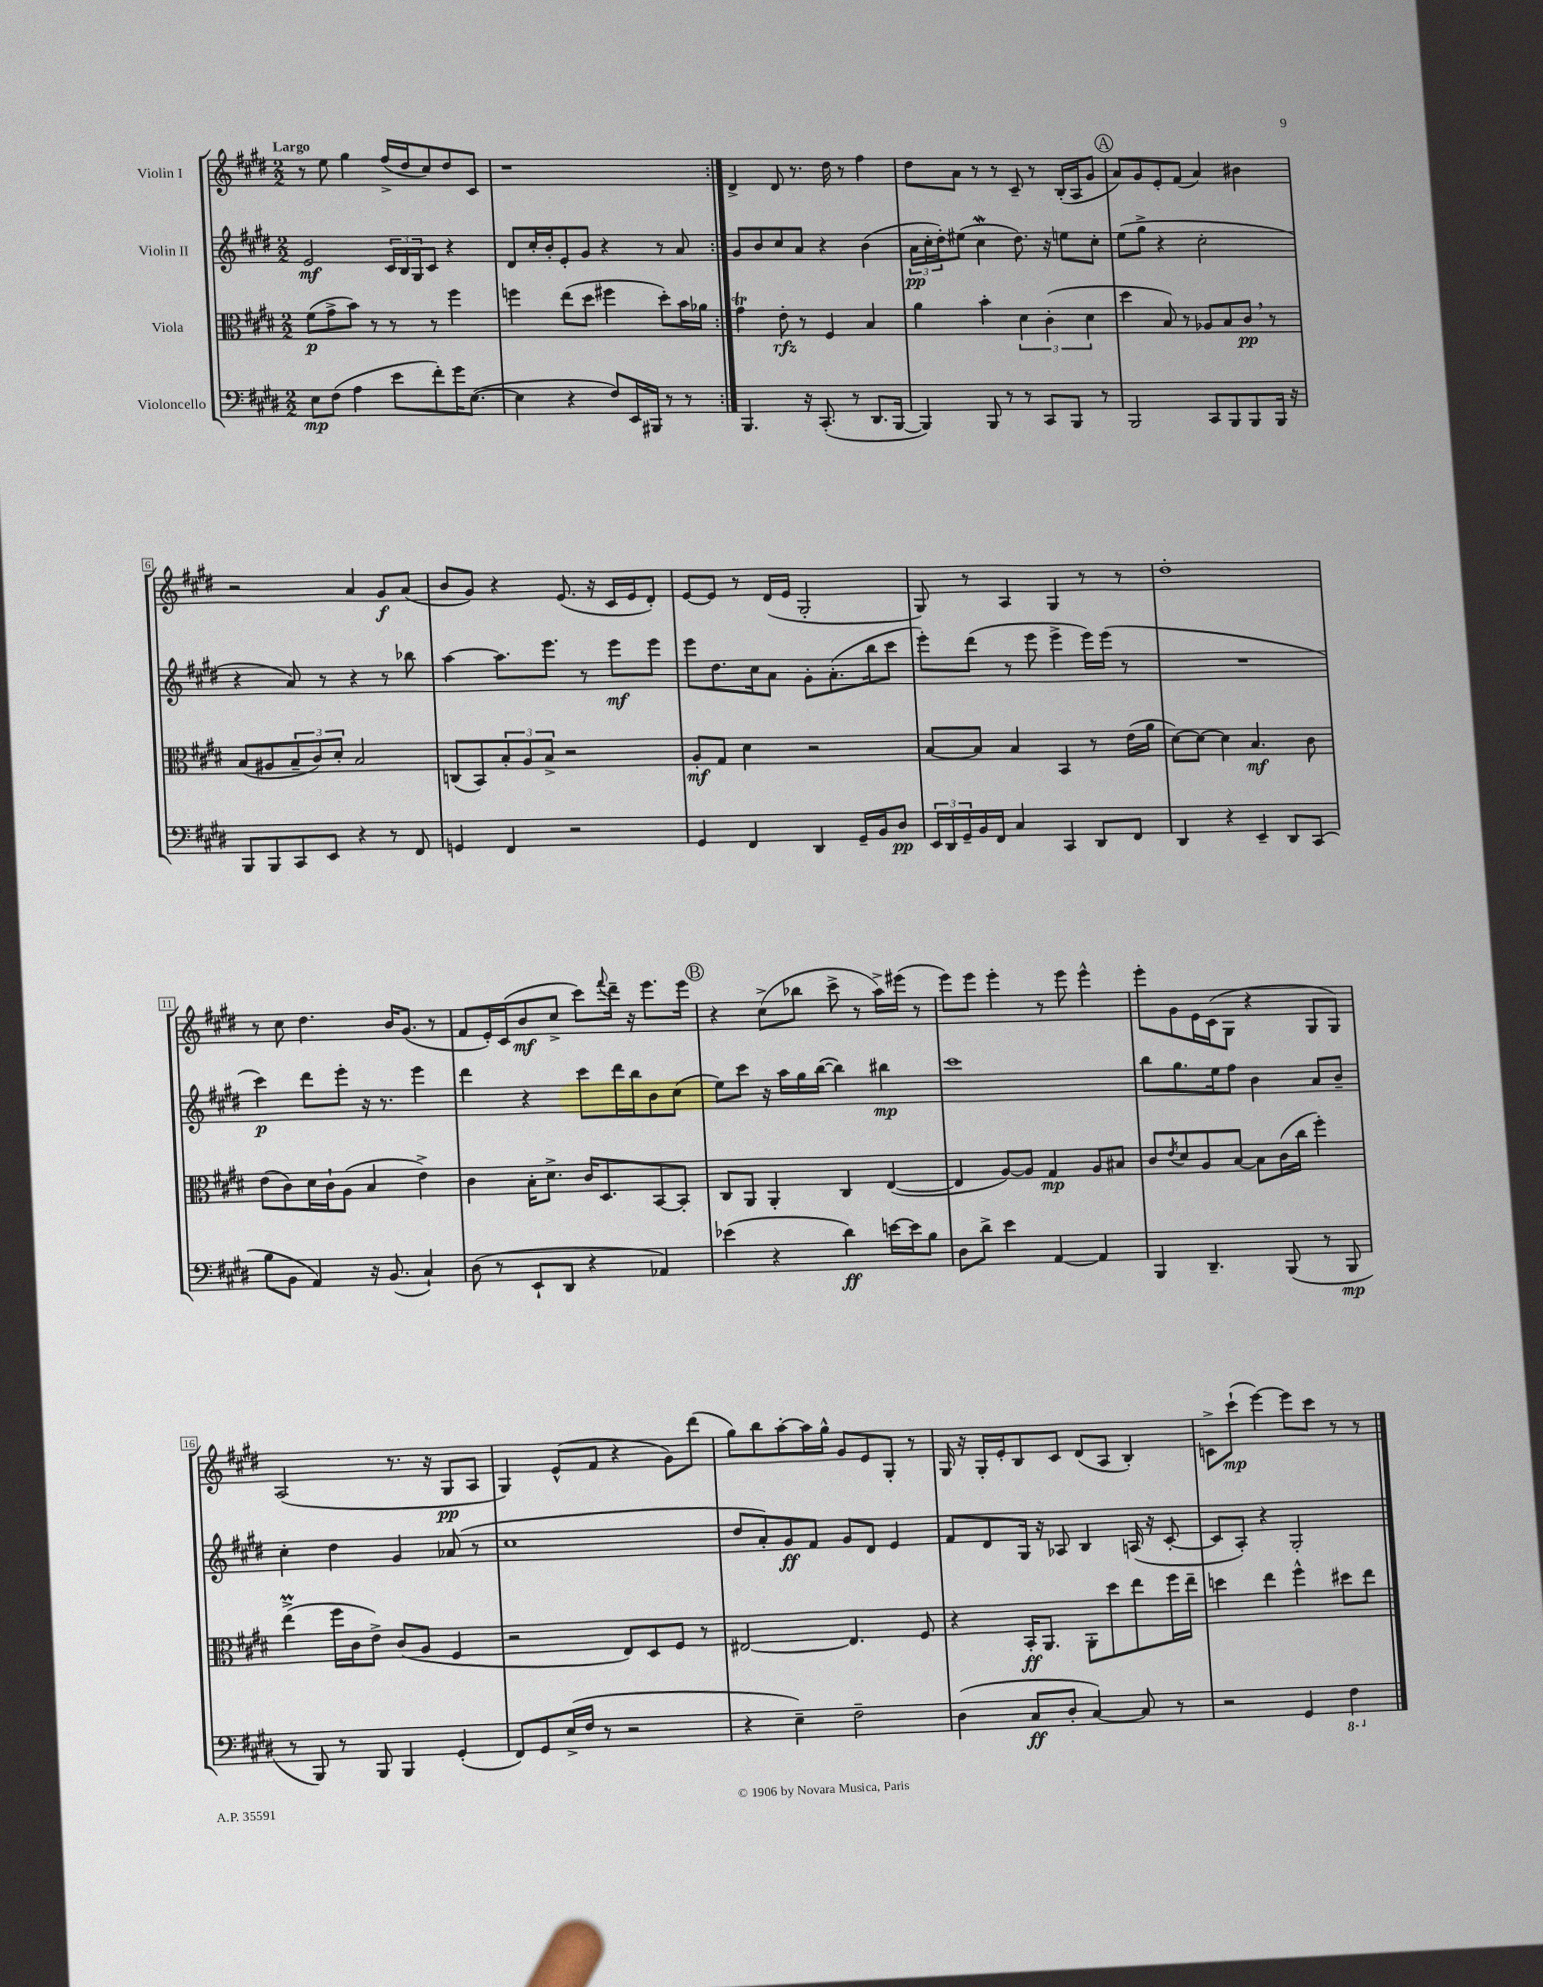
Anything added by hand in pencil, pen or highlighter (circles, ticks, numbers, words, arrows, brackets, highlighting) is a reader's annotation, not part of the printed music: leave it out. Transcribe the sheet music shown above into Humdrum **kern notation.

**kern	**dynam	**kern	**dynam	**kern	**dynam	**kern	**dynam
*part4	*part4	*part3	*part3	*part2	*part2	*part1	*part1
*staff4	*staff4	*staff3	*staff3	*staff2	*staff2	*staff1	*staff1
*I"Violoncello	*	*I"Viola	*	*I"Violin II	*	*I"Violin I	*
*clefF4	*	*clefC3	*	*clefG2	*	*clefG2	*
*k[f#c#g#d#]	*	*k[f#c#g#d#]	*	*k[f#c#g#d#]	*	*k[f#c#g#d#]	*
*M2/2	*	*M2/2	*	*M2/2	*	*M2/2	*
=1	=1	=1	=1	=1	=1	=1	=1
!	!	!	!	!	!	!LO:TX:a:B:t=Largo	!
8E\L	mp	(8f#\L	p	2e/	mf	8r	.
(8F#\J	.	8g#^\	.	.	.	8ee\	.
4A\	.	8b\J)	.	.	.	4gg#\	.
.	.	8r	.	.	.	.	.
8e\L	.	8r	.	24c#/LL	.	(16ff#^/LL	.
.	.	.	.	24B/	.	.	.
.	.	.	.	.	.	16dd#/J	.
.	.	.	.	24G#/J	.	.	.
8f#'\)	.	8r	.	8c#/J	.	8cc#/)	.
16g#\K	.	4ff#\	.	4r	.	8dd#/	.
([8.E\J	.	.	.	.	.	.	.
.	.	.	.	.	.	8c#/J	.
=2	=2	=2	=2	=2	=2	=2	=2
4E\]	.	4ffn\	.	8d#/L	.	1r	.
.	.	.	.	16cc#'/L	.	.	.
.	.	.	.	16b'/J	.	.	.
4r	.	(8ee\L	.	8e'/	.	.	.
.	.	8dd#\J	.	8g#/J	.	.	.
8F#/L)	.	4ff#X\	.	4r	.	.	.
16EE/L	.	.	.	.	.	.	.
16BBB#X/JJ	.	.	.	.	.	.	.
8r	.	8dd#'\L)	.	8r	.	.	.
8r	.	16b\L	.	8a/	.	.	.
.	.	16a-X\JJ	.	.	.	.	.
=3:|!	=3:|!	=3:|!	=3:|!	=3:|!	=3:|!	=3:|!	=3:|!
4.BBB/	.	4g#t\	.	8g#/L	.	4d#^/	.
.	.	.	.	8b/	.	.	.
.	.	8e'\	rfz	8cc#/	.	8d#/	.
16r	.	8r	.	8a/J	.	8.r	.
(8.CC#'/	.	.	.	.	.	.	.
.	.	4F#/	.	4r	.	.	.
.	.	.	.	.	.	16dd#\	.
8r	.	.	.	.	.	8r	.
8.DD#/L	.	4B/	.	(4b\	.	4ff#\	.
[16BBB/Jk	.	.	.	.	.	.	.
=4	=4	=4	=4	=4	=4	=4	=4
4BBB/])	.	4a\	.	24a\LL	pp	8dd#\L	.
.	.	.	.	24cc#'\	.	.	.
.	.	.	.	24dd#'\J)	.	.	.
.	.	.	.	(8ee#X\J	.	8a\J	.
8BBB/	.	4b'\	.	4cc#W\	.	8r	.
8r	.	.	.	.	.	8r	.
8r	.	6d#\	.	8.dd#\)	.	8c#~/	.
8CC#/L	.	.	.	.	.	8r	.
.	.	(6c#'\	.	.	.	.	.
.	.	.	.	16r	.	.	.
8BBB/J	.	.	.	8een\L	.	(16B'/LL	.
.	.	.	.	.	.	16A/J	.
.	.	6d#\	.	.	.	.	.
8r	.	.	.	8cc#'\J	.	8g#/J	.
!!LO:REH:place=s1:t=A
=5	=5	=5	=5	=5	=5	=5	=5
2BBB/	.	4dd#\	.	(8ee\L	.	8a/L)	.
.	.	.	.	8gg#^\J	.	8g#/	.
.	.	8B/)	.	4r	.	8e'/	.
.	.	8r	.	.	.	(8f#/J	.
8CC#/L	.	8A-X/L	.	2cc#'\	.	4a/)	.
8BBB/	.	8B/	.	.	.	.	.
8BBB/	.	8c#,/J	pp	.	.	4b#X\	.
16BBB/Jk	.	8r	.	.	.	.	.
16r	.	.	.	.	.	.	.
!!LO:LB:g=z
=6	=6	=6	=6	=6	=6	=6	=6
8BBB/L	.	(8B/L	.	4r	.	2r	.
8BBB/	.	8A#X/	.	.	.	.	.
8CC#/	.	12B~/	.	8a/)	.	.	.
.	.	12c#/)	.	.	.	.	.
8EE/J	.	.	.	8r	.	.	.
.	.	12d#'/J	.	.	.	.	.
4r	.	2B/	.	4r	.	4a/	.
8r	.	.	.	8r	.	8g#/L	f
8FF#/	.	.	.	8bb-X\	.	(8a/J	.
=7	=7	=7	=7	=7	=7	=7	=7
4GGn/	.	(8Cn/L	.	[4aa\	.	8b/L	.
.	.	8BB/)	.	.	.	8g#/J)	.
4FF#/	.	12B'/	.	8.aa\L]	.	4r	.
.	.	12A/	.	.	.	.	.
.	.	12B^/J	.	.	.	.	.
.	.	.	.	8.eee\J	.	.	.
2r	.	2r	.	.	.	(8.e/	.
.	.	.	.	8r	.	.	.
.	.	.	.	.	.	16r	.
.	.	.	.	8eee\L	mf	16c#/LL	.
.	.	.	.	.	.	16e/J	.
.	.	.	.	8eee\J	.	8d#'/J)	.
=8	=8	=8	=8	=8	=8	=8	=8
4GG#/	.	8A'/L	mf	8eee\L	.	[8e/L	.
.	.	8G#/J	.	8.dd#\	.	8e/J]	.
4FF#/	.	4d#\	.	.	.	8r	.
.	.	.	.	16cc#\k	.	.	.
.	.	.	.	8a\J	.	(16d#/LL	.
.	.	.	.	.	.	16e/JJ	.
4DD#/	.	2r	.	8g#'\L	.	2G#'/	.
.	.	.	.	(8.a'\	.	.	.
16GG#~/LL	.	.	.	.	.	.	.
16BB/J	.	.	.	16bb\k	.	.	.
8D#/J	pp	.	.	8ccc#\J	.	.	.
=9	=9	=9	=9	=9	=9	=9	=9
24EE/LL	.	[8B/L	.	8eee'\L)	.	8G#/)	.
24DD#/	.	.	.	.	.	.	.
24GG#~/	.	.	.	.	.	.	.
16BB/	.	8B/J]	.	(8ddd#\J	.	8r	.
16FF#/JJ	.	.	.	.	.	.	.
4C#/	.	4B/	.	8r	.	4A/	.
.	.	.	.	8eee\	.	.	.
4CC#/	.	4BB/	.	4eee^\	.	4G#/	.
8DD#/L	.	8r	.	16eee\LL)	.	8r	.
.	.	.	.	(16eee\JJ	.	.	.
8FF#/J	.	(16e\LL	.	8r	.	8r	.
.	.	16a\JJ	.	.	.	.	.
=10	=10	=10	=10	=10	=10	=10	=10
4DD#/	.	[8d#\L)	.	1r	.	1dd#'	.
.	.	8d#\J_	.	.	.	.	.
4r	.	4d#\]	.	.	.	.	.
4EE~/	.	4.B/	mf	.	.	.	.
8DD#/L	.	.	.	.	.	.	.
(8CC#/J	.	8c#\	.	.	.	.	.
!!LO:LB:g=z
=11	=11	=11	=11	=11	=11	=11	=11
8B\L	.	(8e\L	.	4ccc#\)	p	8r	.
8BB\J	.	8c#\)	.	.	.	8cc#\	.
4AA/)	.	16d#\L	.	8ddd#\L	.	4.dd#\	.
.	.	16c#`\J	.	.	.	.	.
.	.	(8A\J	.	8eee'\J	.	.	.
16r	.	4B/	.	16r	.	.	.
(8.BB/	.	.	.	8.r	.	.	.
.	.	.	.	.	.	16b/KL	.
.	.	.	.	.	.	(8.g#/J	.
4C#`/)	.	4e^\)	.	4eee\	.	.	.
.	.	.	.	.	.	8r	.
=12	=12	=12	=12	=12	=12	=12	=12
(8D#\	.	4c#\	.	4ddd#\	.	8f#/L	.
8r	.	.	.	.	.	16e'/L)	.
.	.	.	.	.	.	(16c#/J	.
8EE`/L	.	16B'\KL	.	4r	.	8b/	mf
.	.	8.d#^\J	.	.	.	.	.
8DD#/J	.	.	.	.	.	8cc#^/J	.
4r	.	16c#/KL	.	8ccc#\L	.	8ccc#\L)	.
.	.	8.D#/	.	.	.	.	.
.	.	.	.	.	.	8qqfff#/	.
.	.	.	.	16ddd#\L	.	16ddd#~\Jk	.
.	.	.	.	16bb\J	.	16r	.
4AA-X/)	.	[8BB/	.	8b\	.	8.eee\L	.
.	.	8BB'/J]	.	(8cc#\J	.	.	.
.	.	.	.	.	.	16eee\Jk	.
!!LO:REH:place=s1:t=B
=13	=13	=13	=13	=13	=13	=13	=13
(4e-X\	.	8C#/L	.	8ee\L)	.	4r	.
.	.	8AA/J	.	8ccc#\J	.	.	.
4r	.	4AA'/	.	16r	.	(8cc#^\L	.
.	.	.	.	16aa\LL	.	.	.
.	.	.	.	16gg#\	.	8bb-X\J	.
.	.	.	.	([16bb\JJ	.	.	.
4d#\)	ff	4C#/	.	4bb\])	.	8ccc#^\	.
.	.	.	.	.	.	8r	.
[16en\LL	.	([4E/	.	4bb#X\	mp	16aa^\LL)	.
16e\J]	.	.	.	.	.	(16eee#X\JJ	.
8B\J	.	.	.	.	.	8r	.
=14	=14	=14	=14	=14	=14	=14	=14
8D#\L	.	4E/]	.	1ccc#	.	8eee\L)	.
8d#^\J	.	.	.	.	.	8eee\J	.
4e\	.	[8A/L)	.	.	.	4eee'\	.
.	.	8A/J]	.	.	.	.	.
[4AA/	.	4G#/	mp	.	.	8r	.
.	.	.	.	.	.	8eee\	.
4AA/]	.	8A/L	.	.	.	4eee^^\	.
.	.	8B#X/J	.	.	.	.	.
=15	=15	=15	=15	=15	=15	=15	=15
4BBB/	.	8c#/L	.	8bb\L	.	8eee'\L	.
.	.	8qe/	.	.	.	.	.
.	.	8d#/	.	8.gg#\	.	8g#\	.
4.DD#~/	.	8A/	.	.	.	16e\L	.
.	.	.	.	16ee\k	.	(16c#\J	.
.	.	[8B/J	.	8ff#\J	.	8G#\J	.
.	.	8B\L]	.	4b\	.	4r	.
(8BBB/	.	(16c#\L	.	.	.	.	.
.	.	16cc#\JJ	.	.	.	.	.
8r	.	4ff#'\)	.	8a/L	.	8G#/L	.
8BBB/	mp	.	.	8b~/J	.	8G#/J)	.
!!LO:LB:g=z
=16	=16	=16	=16	=16	=16	=16	=16
8r	.	(4eeM^\	.	4cc#'\	.	(2A/	.
8BBB/)	.	.	.	.	.	.	.
8r	.	16ff#\LL	.	4dd#\	.	.	.
.	.	16c#\J	.	.	.	.	.
8BBB/	.	8e^\J)	.	.	.	.	.
4BBB/	.	(8c#/L	.	4g#/	.	8.r	.
.	.	8A/J	.	.	.	.	.
.	.	.	.	.	.	16r	.
(4GG#'/	.	4F#/	.	(8a-X/	.	8G#/L	pp
.	.	.	.	8r	.	8A/J	.
=17	=17	=17	=17	=17	=17	=17	=17
8FF#/L)	.	2r	.	1cc#	.	4G#/)	.
8GG#/	.	.	.	.	.	.	.
(16E^/L	.	.	.	.	.	(8e^^/L	.
16F#/JJ	.	.	.	.	.	.	.
8r	.	.	.	.	.	8f#/J	.
2r	.	8E/L)	.	.	.	4r	.
.	.	8D#/	.	.	.	.	.
.	.	8F#/J	.	.	.	8g#\L)	.
.	.	8r	.	.	.	(8ddd#\J	.
=18	=18	=18	=18	=18	=18	=18	=18
4r	.	[2E#X/	.	8dd#/L	.	8gg#\L)	.
.	.	.	.	8a'/)	.	8bb\	.
4E~\)	.	.	.	8g#/	ff	[8aa'\	.
.	.	.	.	8f#/J	.	16aa\L]	.
.	.	.	.	.	.	16gg#^^\JJ	.
2F#~\	.	4.E#/]	.	8g#/L	.	8g#/L	.
.	.	.	.	8d#/J	.	8e/	.
.	.	.	.	4e/	.	8G#'/J	.
.	.	8F#/	.	.	.	8r	.
=19	=19	=19	=19	=19	=19	=19	=19
(4D#\	.	4r	.	8f#/L	.	16G#/	.
.	.	.	.	.	.	16r	.
.	.	.	.	8d#/	.	16G#'/LL	.
.	.	.	.	.	.	16e'/J	.
8C#/L	ff	16BB'/KL	ff	16G#/Jk	.	8B/	.
.	.	8.AA/J	.	16r	.	.	.
8D#'/J	.	.	.	8A-X/	.	8c#/J	.
[4C#/)	.	8AA'\L	.	4B/	.	(8d#/L	.
.	.	8dd#\	.	.	.	8A/J	.
8C#/]	.	8ee\	.	(16An/	.	4B'/)	.
.	.	.	.	16r	.	.	.
8r	.	16ff#\L	.	[8c#'/	.	.	.
.	.	16ee~\JJ	.	.	.	.	.
=20	=20	=20	=20	=20	=20	=20	=20
2r	.	4ddn\	.	8c#/L]	.	8cn^\L	.
.	.	.	.	8A'/J)	.	(8ccc#`\J	mp
.	.	4ee\	.	4r	.	[4eee\)	.
4GG#/	.	4ff#^^\	.	2G#'/	.	8eee\L]	.
.	.	.	.	.	.	8ccc#\J	.
*8ba	*	*	*	*	*	*	*
4FF#\	.	8dd#X\L	.	.	.	8r	.
.	.	8ee\J	.	.	.	8r	.
*X8ba	*	*	*	*	*	*	*
==	==	==	==	==	==	==	==
*-	*-	*-	*-	*-	*-	*-	*-
